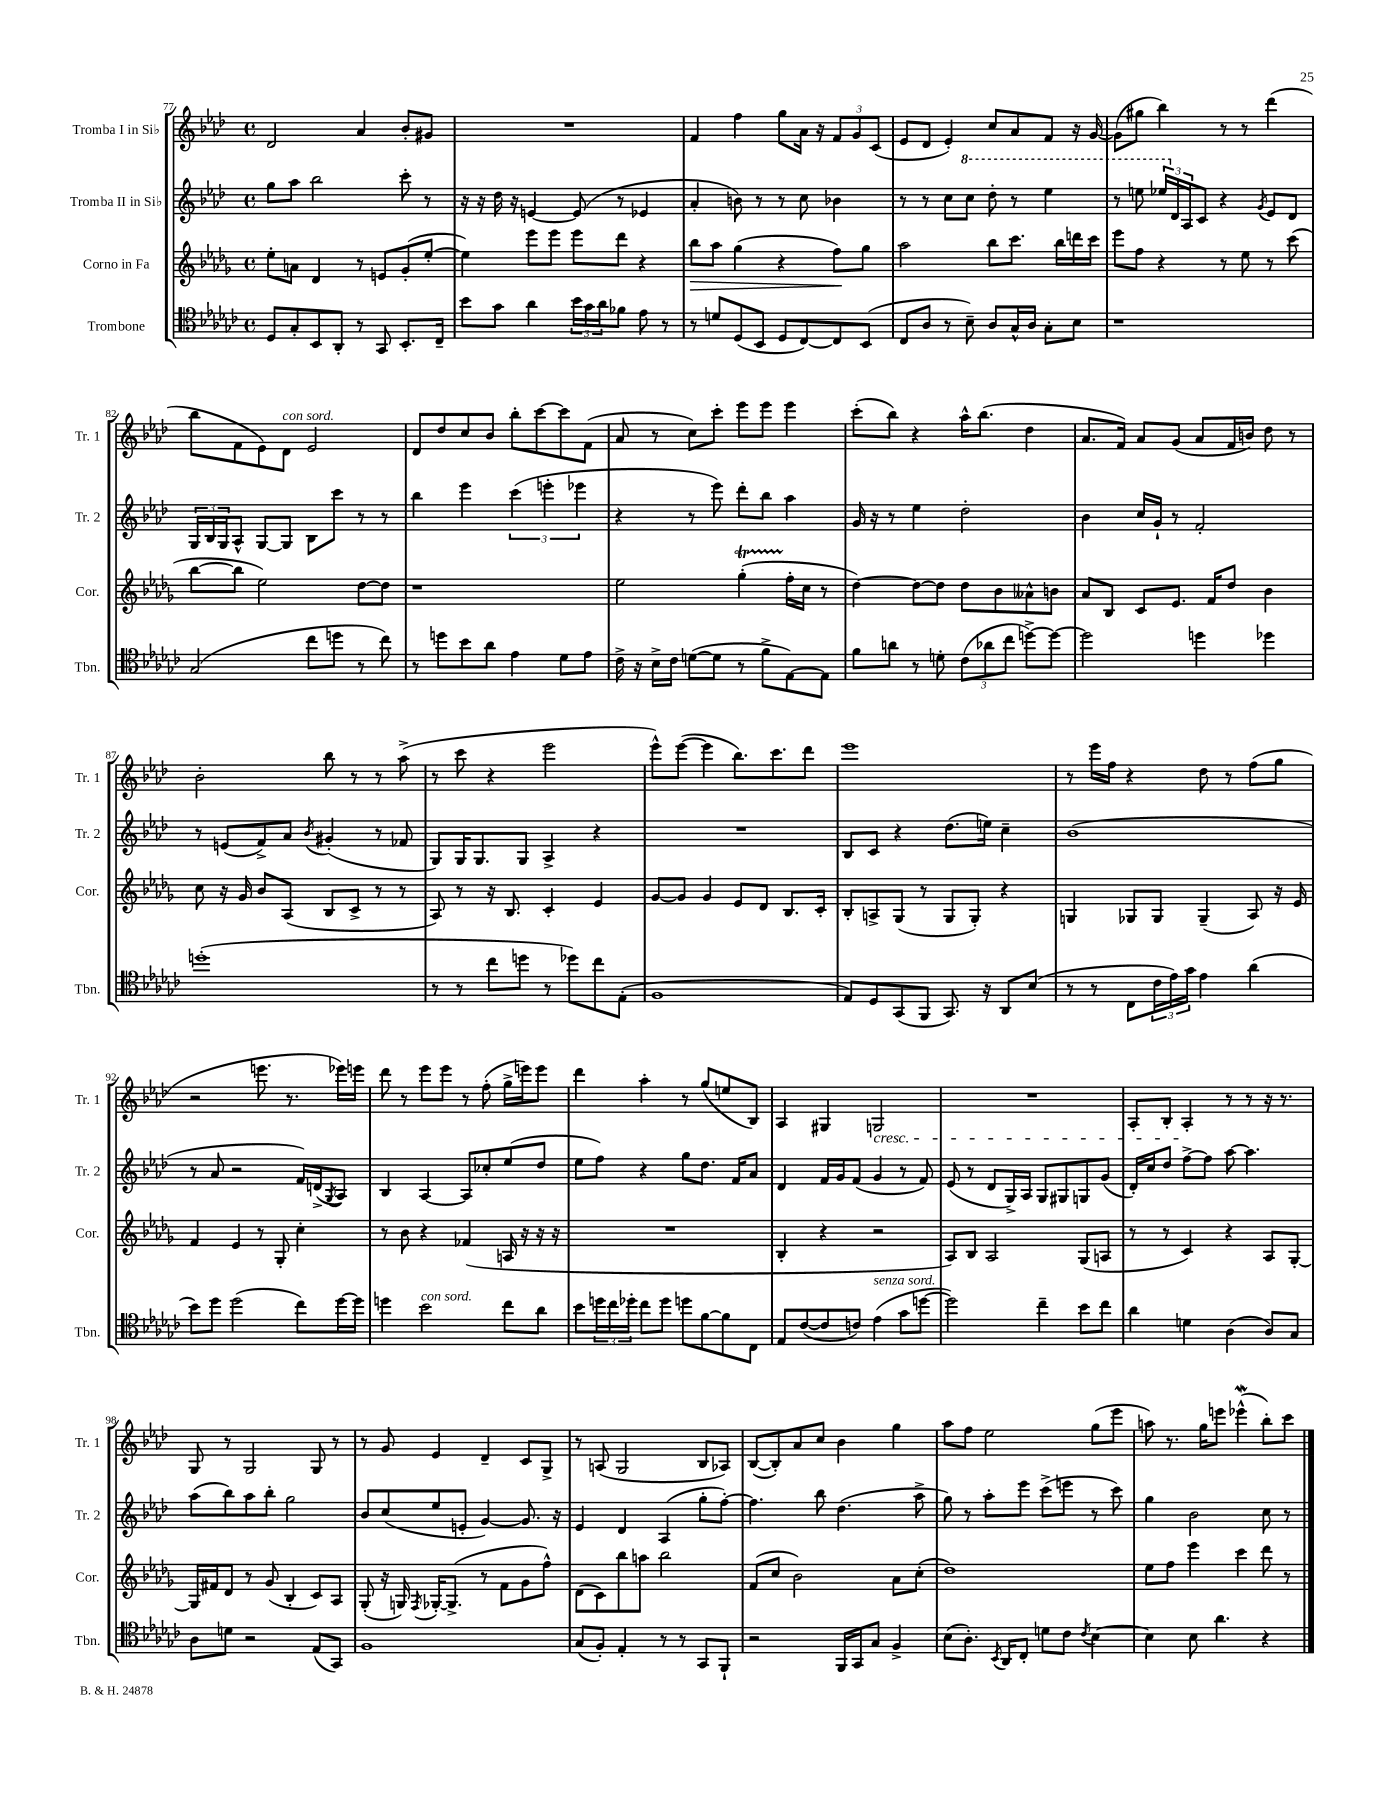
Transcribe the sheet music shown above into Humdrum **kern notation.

**kern	**kern	**kern	**kern
*staff4	*staff3	*staff2	*staff1
*clefC4	*clefG2	*clefG2	*clefG2
*k[b-e-a-d-g-c-]	*k[b-e-a-d-g-]	*k[b-e-a-d-]	*k[b-e-a-d-]
*M4/4	*M4/4	*M4/4	*M4/4
*met(c)	*met(c)	*met(c)	*met(c)
8D-	8ee-'	8gg	2d-
8G-'	8a	8aa-	.
8BB-	4d-	2bb-	.
8AA-'	.	.	.
8r	8r	.	4a-
8GG-	8e	.	.
8.BB-'	(8g-'	8ccc'	8b-'
.	[8ee-'	8r	8g#
16C-~	.	.	.
=	=	=	=
8b-	4ee-])	16r	1r
.	.	16r	.
8g-	.	16dd-	.
.	.	16r	.
4a-	8eee-	[4e	.
.	8eee-	.	.
24b-	8eee-	(8e]	.
24g-	.	.	.
24a-	.	.	.
8f-	8ddd-	8r	.
8e-	4r	4e-	.
8r	.	.	.
=	=	=	=
8r	8bb-	4a-'	4f
8d	8aa-	.	.
(8D-	(4gg-	8b)	4ff
8BB-	.	8r	.
8D-	4r	8r	8gg
[8C-)	.	8cc	16a-
.	.	.	16r
8C-]	8ff)	4b-	12f
.	.	.	12g
(8BB-	8gg-	.	.
.	.	.	(12c
=	=	=	=
8C-	2aa-	8r	8e-
8A-	.	8r	8d-
8r	.	8cc	4e-')
8B-~)	.	8ccc	.
8A-	8bb-	8ddd-'	8cc
16G-^^	8.ccc	8r	8a-
16A-	.	.	.
8G-'	.	4eee-	8f
.	16bb-	.	.
8B-	16ddd	.	16r
.	16ccc	.	[16g
=	=	=	=
1r	8eee-	8r	(8g]
.	8ff	8eee	8gg#
.	4r	24eee-	4bb-)
.	.	24d-	.
.	.	24A-	.
.	.	8c	.
.	8r	4r	8r
.	8ee-	.	8r
.	.	8qg	.
.	8r	8e-	(4ddd-
.	(8ccc	8d-	.
=	=	=	=
(2G-	[8bb-	24G	8bb-
.	.	24B-	.
.	.	24G	.
.	8bb-]	8A-^^	8f
.	2ee-)	[8G	8e-)
.	.	8G]	8d-
8cc-	.	8B-	2e-
8dd	.	8ccc	.
8r	[8dd-	8r	.
8cc-)	8dd-]	8r	.
=	=	=	=
8r	1r	4bb-	8d-
8dd	.	.	8dd-
8b-	.	4eee-	8cc
8a-	.	.	8b-
4e-	.	(6ccc	8bb-'
.	.	.	[8ccc
.	.	6eee'	.
8d-	.	.	8ccc]
.	.	6eee-	.
8e-	.	.	(8f
=	=	=	=
16c-^	2ee-	4r	8a-
16r	.	.	.
16B-^	.	.	8r
16c-	.	.	.
([8d	.	8r	8cc)
8d]	.	8eee-)	8ccc'
8r	(4gg-'	8ddd-'	8eee-
8f^	.	8bb-	8eee-
[8E-)	16ff'	4aa-	4eee-
.	16cc	.	.
8E-]	8r	.	.
=	=	=	=
8f	[4dd-)	16g	(8ccc'
.	.	16r	.
8a	.	8r	8bb-)
8r	8dd-_	4ee-	4r
8d'	8dd-]	.	.
(12c-	8dd-	2dd-'	16aa-^^
.	.	.	(8.bb-
12a-	.	.	.
.	8b-	.	.
12cc-	.	.	.
[8dd^)	8a--^^	.	4dd-
8dd_	8b	.	.
=	=	=	=
2dd]	8a-	4b-	8.a-
.	8B-	.	.
.	.	.	16f)
.	8c	16cc	8a-
.	.	16g`	.
.	8.e-	8r	(8g
4dd	.	2f'	8a-
.	16f	.	.
.	8dd-	.	16f
.	.	.	16b)
4dd-	4b-	.	8dd-
.	.	.	8r
=	=	=	=
(1dd'	8cc	8r	2b-'
.	16r	(8e	.
.	16g-	.	.
.	8b-	8f^)	.
.	(8A-	8a-	.
.	.	8qb-	.
.	8B-	(4g#'	8bb-
.	8c^	.	8r
.	8r	8r	8r
.	8r	8f-	(8aa-^
=	=	=	=
8r	8A-)	8G)	8r
8r	8r	16G	8ccc
.	.	8.G	.
8cc-	16r	.	4r
.	8.B-	.	.
8dd	.	8G	.
8r	4c'	4A-^	2eee-
8dd-)	.	.	.
8cc-	4e-	4r	.
(8E-'	.	.	.
=	=	=	=
1F	[8g-	1r	8eee-^^)
.	8g-]	.	([8eee-
.	4g-	.	4eee-]
.	8e-	.	8.bb-)
.	8d-	.	.
.	.	.	8.ccc
.	8.B-	.	.
.	.	.	8ddd-
.	16c'	.	.
=	=	=	=
8E-)	8B-'	8B-	1eee-
8D-	8A^	8c	.
(8GG-	(8G-	4r	.
8FF	8r	.	.
8.GG-)	8G-	(8.dd-	.
.	8G-')	.	.
16r	.	16ee)	.
8AA-	4r	4cc~	.
(8B-	.	.	.
=	=	=	=
8r	4G	(1b-	8r
8r	.	.	16eee-
.	.	.	16ff
8C-	8G-	.	4r
24c-	8G-	.	.
24e-)	.	.	.
24g-	.	.	.
4e-	(4G-~	.	8dd-
.	.	.	8r
(4a-	8A-)	.	(8ff
.	16r	.	8gg
.	16e-	.	.
=	=	=	=
8b-)	4f	8r	2r
8dd-	.	8a-	.
(2dd-	4e-	2r	.
.	8r	.	8.eee
.	8G-'	.	.
.	.	.	8.r
8cc-)	4cc'	16f)	.
.	.	(16d^	.
.	.	8qG	.
[16dd-	.	8A-)	16eee-)
16dd-]	.	.	16eee
=	=	=	=
4dd	8r	4B-	8ddd-
.	8b-	.	8r
2b-	4r	[4A-	8eee-
.	.	.	8eee-
.	(4f-	8A-]	8r
.	.	8cc-'	(8ff'
8cc-	16A	(8ee-	16gg^
.	16r	.	16eee)
8a-	16r	8dd-	8eee
.	16r	.	.
=	=	=	=
8b-	1r	8ee-	4ddd-
24dd	.	8ff)	.
24cc-	.	.	.
24dd-'	.	.	.
8cc-	.	4r	4aa-'
8dd-	.	.	.
8dd	.	8gg	8r
[8f	.	8.dd-	(8gg
8f]	.	.	8ee
.	.	16f	.
8C-	.	8a-	8B-)
=	=	=	=
8E-	4B-'	4d-	4A-
([8c-	.	.	.
8c-]	4r	16f	4G#
.	.	16g	.
8c)	.	(8f	.
(4e-	2r	4g	2G
8g-	.	8r	.
[8dd	.	8f)	.
=	=	=	=
2dd])	8A-)	(8e-	1r
.	8B-	8r	.
.	2A-	8d-	.
.	.	16G^)	.
.	.	16A-	.
4cc-~	.	8G	.
.	.	8G#	.
8b-	(8G-	8G	.
8cc-	8A	(8g	.
=	=	=	=
4a-	8r	16d-')	8A-'
.	.	16cc	.
.	8r	8dd-	8B-'
4d	4c)	[8ff^	4A-'
.	.	8ff]	.
(4A-	4r	[8aa-	8r
.	.	4.aa-]	8r
8A-)	8A-	.	16r
.	.	.	8.r
8G-	[8G-'	.	.
=	=	=	=
8A-	16G-]	(8aa-	8G
.	16f#	.	.
8d	8d-	8bb-)	8r
2r	8r	8aa-	2G
.	(8g-	8bb-'	.
.	4B-'	2gg	.
(8E-	8c)	.	8G
8GG-)	8A-	.	8r
=	=	=	=
1F	(8G-'	8b-	8r
.	16r	(8cc	8g
.	16G)	.	.
.	8qF	.	.
.	[16G-'	8ee-	4e-
.	(8.G-^]	.	.
.	.	8e'	.
.	8r	[4g)	4d-~
.	8f	.	.
.	8g-	8.g]	8c
.	8ff^^)	.	8G^
.	.	16r	.
=	=	=	=
(8G-	(8d-	4e-	8r
8F')	8c)	.	(8A
4E-'	8bb-	4d-	2G
.	8aa	.	.
8r	2bb-	(4A-	.
8r	.	.	.
8GG-	.	8gg'	8B-
8FF`	.	[8ff')	8A-)
=	=	=	=
2r	(8f	4.ff]	([8B-
.	8cc	.	8B-'])
.	2b-)	.	8a-
.	.	8bb-	8cc
16FF	.	(4.dd-	4b-
16GG-	.	.	.
8G-	.	.	.
4F^	8a-	.	4gg
.	(8cc'	8aa-^	.
=	=	=	=
(8B-	1dd-)	8gg)	8aa-
8.A-')	.	8r	8ff
.	.	8aa-'	2ee-
8qBB-	.	.	.
16AA-	.	.	.
8C-'	.	8eee-	.
8d	.	(8ccc^	.
8c-	.	8eee	.
8qc-	.	.	.
[4B-	.	8r	(8gg
.	.	8ccc)	8eee-
=	=	=	=
4B-]	8ee-	4gg	8aa)
.	8ff	.	8.r
8B-	4eee-	2b-	.
.	.	.	16gg
4.a-	.	.	8eee
.	4ccc	.	(4eee-^^
4r	8ddd-	8cc	8bb-')
.	8r	8r	8ccc
==	==	==	==
*-	*-	*-	*-
